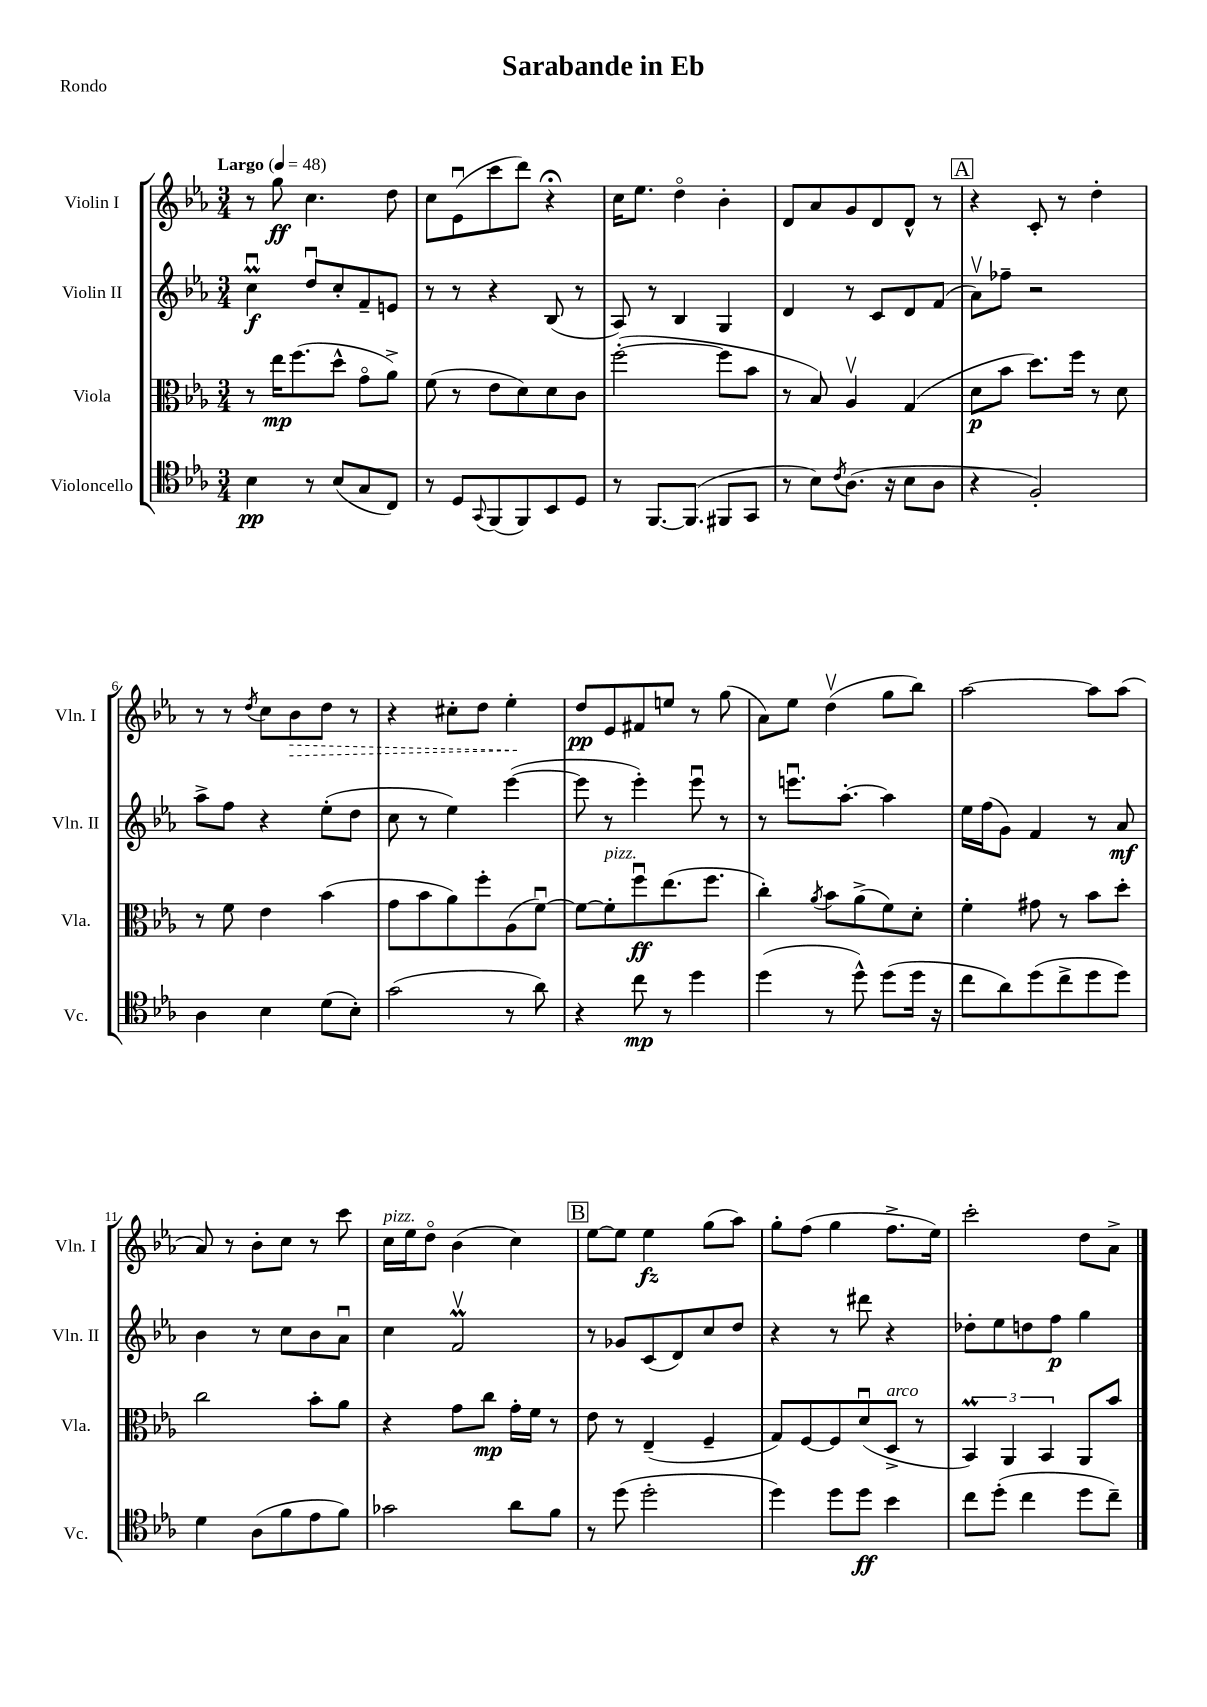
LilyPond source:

\header { title = "Sarabande in Eb" piece = "Rondo" }
<<
\new StaffGroup <<
\new Staff = "s0" \with { instrumentName = "Violin I" shortInstrumentName = "Vln. I" } {
    \clef treble \key ees \major \numericTimeSignature \time 3/4 \tempo "Largo" 4 = 48
    r8 g''8\ff c''4. d''8 |
    c''8 ees'8\downbow( c'''8 d'''8) r4\fermata |
    c''16 ees''8. d''4\flageolet bes'4-. |
    d'8 aes'8 g'8 d'8 d'8-^ r8 |
    \mark \markup { \box "A" } r4 c'8-. r8 d''4-. |
    r8 r8 \acciaccatura { d''8 } c''8 \once \override Hairpin.style = #'dashed-line bes'8\> d''8 r8 |
    r4 cis''8-. d''8 ees''4-.\! |
    d''8\pp ees'8 fis'8 e''8 r8 g''8( |
    aes'8) ees''8 d''4\upbow( g''8 bes''8) |
    aes''2~ aes''8 aes''8( |
    aes'8) r8 bes'8-. c''8 r8 c'''8 |
    c''16^\markup { \italic "pizz." } ees''16 d''8\flageolet bes'4( c''4) |
    \mark \markup { \box "B" } ees''8~ ees''8 ees''4\fz g''8( aes''8) |
    g''8-. f''8( g''4 f''8.-> ees''16) |
    c'''2-. d''8 aes'8-> \bar "|." |
}
\new Staff = "s1" \with { instrumentName = "Violin II" shortInstrumentName = "Vln. II" } {
    \clef treble \key ees \major \numericTimeSignature \time 3/4
    c''4\downbow\prall\f d''8\downbow c''8-. f'8-- e'8 |
    r8 r8 r4 bes8( r8 |
    aes8) r8 bes4 g4 |
    d'4 r8 c'8 d'8 f'8( |
    \mark \markup { \box "A" } aes'8\upbow) fes''8-- r2 |
    aes''8-> f''8 r4 ees''8-.( d''8 |
    c''8 r8 ees''4) ees'''4~( |
    ees'''8 r8 ees'''4-.) ees'''8\downbow r8 |
    r8 e'''8.\downbow aes''8.~-. aes''4 |
    ees''16 f''16( g'8) f'4 r8 aes'8\mf |
    bes'4 r8 c''8 bes'8 aes'8\downbow |
    c''4 f'2\upbow\prall |
    \mark \markup { \box "B" } r8 ges'8 c'8( d'8) c''8 d''8 |
    r4 r8 dis'''8 r4 |
    des''8-. ees''8 d''8 f''8\p g''4 \bar "|." |
}
\new Staff = "s2" \with { instrumentName = "Viola" shortInstrumentName = "Vla." } {
    \clef alto \key ees \major \numericTimeSignature \time 3/4
    r8 ees''16\mp f''8.( d''8-^ g'8\flageolet aes'8->) |
    f'8( r8 ees'8 d'8) d'8 c'8 |
    f''2~-.( f''8 bes'8 |
    r8 bes8) aes4\upbow g4( |
    \mark \markup { \box "A" } d'8\p bes'8 d''8.) f''16 r8 d'8 |
    r8 f'8 ees'4 bes'4( |
    g'8 bes'8 aes'8) f''8-. aes8( f'8~\downbow) |
    f'8~ f'8-.^\markup { \italic "pizz." } f''8\downbow\ff ees''8.( f''8. |
    c''4-.) \acciaccatura { aes'8 } bes'8 aes'8->( f'8) d'8-. |
    f'4-. gis'8 r8 bes'8 d''8-. |
    c''2 bes'8-. aes'8 |
    r4 g'8 c''8\mp g'16-. f'16 r8 |
    \mark \markup { \box "B" } ees'8 r8 ees4--( f4-- |
    g8) f8~ f8 d'8\downbow( d8->^\markup { \italic "arco" } r8 |
    \tuplet 3/2 { bes,4\prall) aes,4 bes,4 } aes,8 bes'8 \bar "|." |
}
\new Staff = "s3" \with { instrumentName = "Violoncello" shortInstrumentName = "Vc." } {
    \clef tenor \key ees \major \numericTimeSignature \time 3/4
    bes4\pp r8 bes8( g8 c8) |
    r8 d8 \appoggiatura { g,8 } f,8( f,8) bes,8 d8 |
    r8 f,8.~ f,8.( fis,8 g,8 |
    r8 bes8) \acciaccatura { c'8 } aes8.( r16 bes8 aes8 |
    \mark \markup { \box "A" } r4 f2-.) |
    aes4 bes4 d'8( bes8-.) |
    g'2( r8 aes'8) |
    r4 c''8\mp r8 d''4 |
    d''4( r8 d''8-^) d''8( d''16 r16 |
    c''8 aes'8) d''8( c''8-> d''8 d''8) |
    d'4 aes8( f'8 ees'8 f'8) |
    ges'2 aes'8 f'8 |
    \mark \markup { \box "B" } r8 d''8( d''2-. |
    d''4) d''8 d''8\ff bes'4 |
    c''8 d''8-.( c''4 d''8 c''8--) \bar "|." |
}
>>
>>
